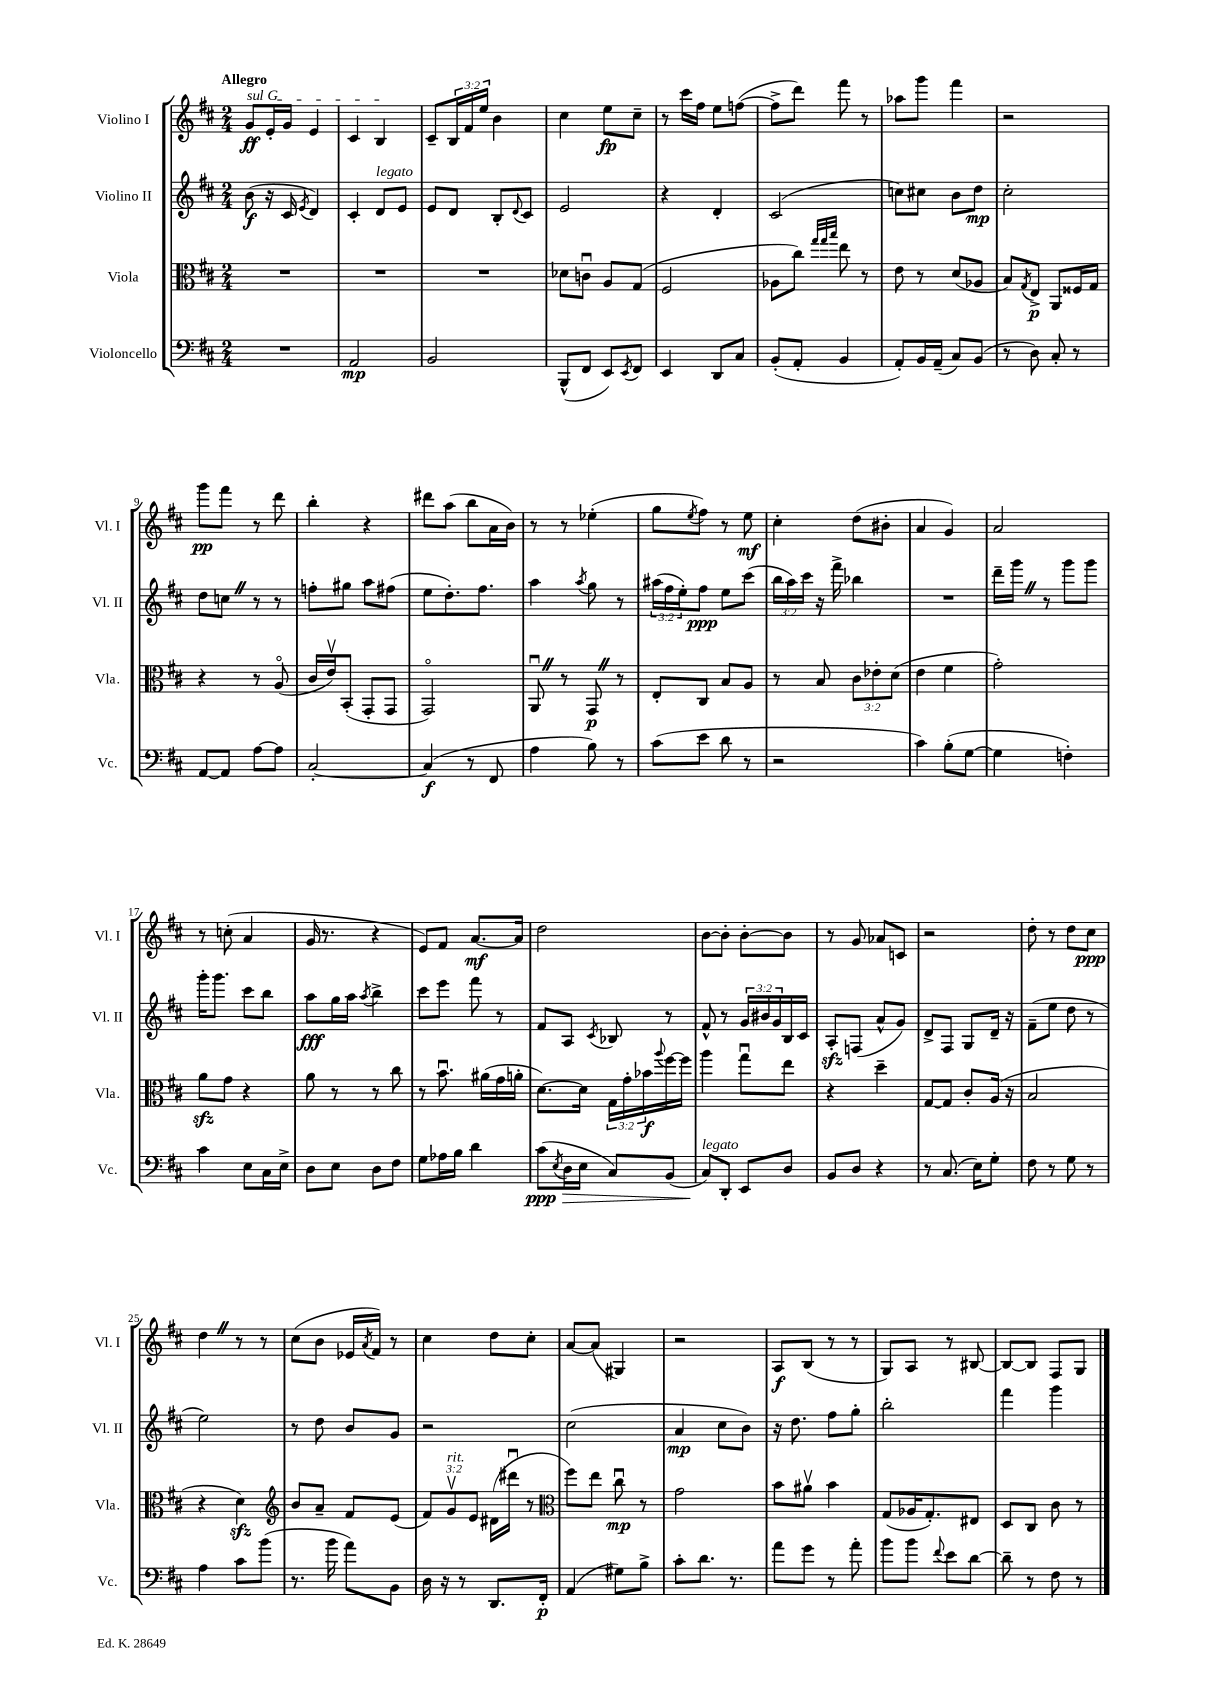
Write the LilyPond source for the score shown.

<<
\new StaffGroup <<
\new Staff = "s0" \with { instrumentName = "Violino I" shortInstrumentName = "Vl. I" } {
    \clef treble \key d \major \numericTimeSignature \time 2/4 \override Staff.TupletNumber.text = #tuplet-number::calc-fraction-text \tempo "Allegro"
    \once \override TextSpanner.bound-details.left.text = \markup { \italic "sul G" } g'8\ff\startTextSpan e'16-. g'16 e'4 |
    cis'4 b4\stopTextSpan |
    cis'8-- \tuplet 3/2 { b16 fis'16 e''16 } b'4 |
    cis''4 e''8\fp cis''8-- |
    r8 cis'''16 fis''16 e''8 f''8~( |
    f''8-> d'''8) fis'''8 r8 |
    aes''8 g'''8 fis'''4 |
    r2 |
    g'''8\pp fis'''8 r8 d'''8 |
    b''4-. r4 |
    dis'''8 a''8( b''8 a'16 b'16) |
    r8 r8 ees''4-.( |
    g''8 \acciaccatura { e''8 } fis''8) r8 e''8\mf |
    cis''4-. d''8( bis'8-. |
    a'4 g'4) |
    a'2 |
    r8 c''8-.( a'4 |
    g'16 r8. r4 |
    e'8) fis'8 a'8.~\mf a'16 |
    d''2 |
    b'8~ b'8-. b'8~-. b'8 |
    r8 g'8 aes'8 c'8 |
    r2 |
    d''8-. r8 d''8 cis''8\ppp |
    d''4 \once \override BreathingSign.text = \markup { \musicglyph "scripts.caesura.straight" } \breathe r8 r8 |
    cis''8( b'8 ees'16 \acciaccatura { a'8 } fis'16) r8 |
    cis''4 d''8 cis''8-. |
    a'8~ a'8( gis4) |
    r2 |
    a8\f b8( r8 r8 |
    g8) a8 r8 bis8~ |
    bis8~ bis8 fis8 g8 \bar "|." |
}
\new Staff = "s1" \with { instrumentName = "Violino II" shortInstrumentName = "Vl. II" } {
    \clef treble \key d \major \numericTimeSignature \time 2/4 \override Staff.TupletNumber.text = #tuplet-number::calc-fraction-text
    b'8\f( r16 cis'16 \acciaccatura { e'8 } d'4) |
    cis'4-. d'8^\markup { \italic "legato" } e'8 |
    e'8 d'8 b8-. \appoggiatura { d'8 } cis'8 |
    e'2 |
    r4 d'4-. |
    cis'2( |
    c''8) cis''8 b'8 d''8\mp |
    cis''2-. |
    d''8 c''8 \once \override BreathingSign.text = \markup { \musicglyph "scripts.caesura.straight" } \breathe r8 r8 |
    f''8-. gis''8 a''8 fis''8( |
    e''8 d''8.-.) fis''8. |
    a''4 \acciaccatura { a''8 } g''8 r8 |
    \tuplet 3/2 { ais''16( fis''16 e''16-.) } fis''8\ppp e''8 cis'''8( |
    \tuplet 3/2 { b''16 a''16) cis'''16 } r16 fis'''16-> bes''4 |
    R2 |
    d'''16-- g'''16 \once \override BreathingSign.text = \markup { \musicglyph "scripts.caesura.straight" } \breathe r8 g'''8 g'''8 |
    g'''16-. g'''8. cis'''8 b''8 |
    a''8\fff g''16 a''16 \acciaccatura { a''8 } b''4-> |
    cis'''8 e'''8 fis'''8 r8 |
    fis'8 a8 \acciaccatura { cis'8 } bes8 r8 |
    fis'8-^ r8 \tuplet 3/2 { g'16 bis'16 g'16 } b16 cis'16 |
    a8-.\sfz f8( a'8-^ g'8) |
    d'8-> fis8 g8 d'16-- r16 |
    fis'8--( e''8 d''8 r8 |
    e''2) |
    r8 d''8 b'8 g'8 |
    r2 |
    cis''2( |
    a'4\mp cis''8 b'8) |
    r16 d''8. fis''8 g''8-. |
    b''2-. |
    fis'''4 g'''4 \bar "|." |
}
\new Staff = "s2" \with { instrumentName = "Viola" shortInstrumentName = "Vla." } {
    \clef alto \key d \major \numericTimeSignature \time 2/4 \override Staff.TupletNumber.text = #tuplet-number::calc-fraction-text
    R2 |
    R2 |
    R2 |
    des'8 c'8\downbow a8 g8( |
    fis2 |
    aes8 cis''8) \grace { g''32 g''32 b''32 } e''8 r8 |
    e'8 r8 d'8( aes8 |
    b8) \acciaccatura { g8 } e8->\p a,8 fisis16 g16 |
    r4 r8 a8\flageolet( |
    cis'16 e'16\upbow) b,8-.( g,8-. g,8 |
    g,2\flageolet) |
    a,8\downbow \once \override BreathingSign.text = \markup { \musicglyph "scripts.caesura.straight" } \breathe r8 g,8\p \once \override BreathingSign.text = \markup { \musicglyph "scripts.caesura.straight" } \breathe r8 |
    e8-. cis8 b8 a8 |
    r8 b8 \tuplet 3/2 { cis'8 ees'8-. d'8( } |
    e'4 fis'4 |
    g'2-.) |
    a'8\sfz g'8 r4 |
    a'8 r8 r8 cis''8 |
    r8 b'8.\downbow ais'16( g'16 a'16-. |
    d'8.~) d'16 \tuplet 3/2 { g16 g'16-. bes'16\f } \appoggiatura { a''8 } fis''16~ fis''16 |
    a''4 g''8\downbow e''8 |
    r4 d''4-- |
    g8~ g8 cis'8-. a16( r16 |
    b2 |
    r4 d'4\sfz) |
    \clef treble b'8 a'8-- fis'8 e'8( |
    \tuplet 3/2 { fis'8) g'8\upbow^\markup { \italic "rit." } e'8 } dis'16( dis'''16\downbow r8 |
    \clef alto fis''8) e''8 cis''8\downbow\mp r8 |
    g'2 |
    b'8 ais'8\upbow b'4 |
    g8( aes16 g8.-.) eis8 |
    d8 cis8 cis'8 r8 \bar "|." |
}
\new Staff = "s3" \with { instrumentName = "Violoncello" shortInstrumentName = "Vc." } {
    \clef bass \key d \major \numericTimeSignature \time 2/4
    R2 |
    a,2\mp |
    b,2 |
    b,,8-^( fis,8 e,8) \acciaccatura { e,8 } fis,8 |
    e,4 d,8 cis8 |
    b,8-.( a,8-. b,4 |
    a,8-.) b,16 a,16--( cis8) b,8( |
    r8 d8) cis8-. r8 |
    a,8~ a,8 a8~ a8 |
    cis2~-. |
    cis4\f( r8 fis,8 |
    a4 b8) r8 |
    cis'8( e'8 d'8 r8 |
    r2 |
    cis'4) b8-.( g8~ |
    g4 f4-.) |
    cis'4 e8 cis16 e16-> |
    d8 e8 d8 fis8 |
    g8 aes16 b16 d'4 |
    cis'8\ppp\>( \acciaccatura { e8 } d16 e16 cis8) b,8( |
    cis8\!^\markup { \italic "legato" }) d,8-. e,8 d8 |
    b,8 d8 r4 |
    r8 cis8.( e16) g8-. |
    fis8 r8 g8 r8 |
    a4 cis'8 b'8( |
    r8. b'16 a'8) b,8 |
    d16 r16 r8 d,8. fis,16-.\p |
    a,4( gis8) b8-> |
    cis'8-. d'8. r8. |
    a'8 g'8 r8 a'8-. |
    b'8 b'8 \appoggiatura { fis'8 } e'8 d'8~ |
    d'8-- r8 fis8 r8 \bar "|." |
}
>>
>>
